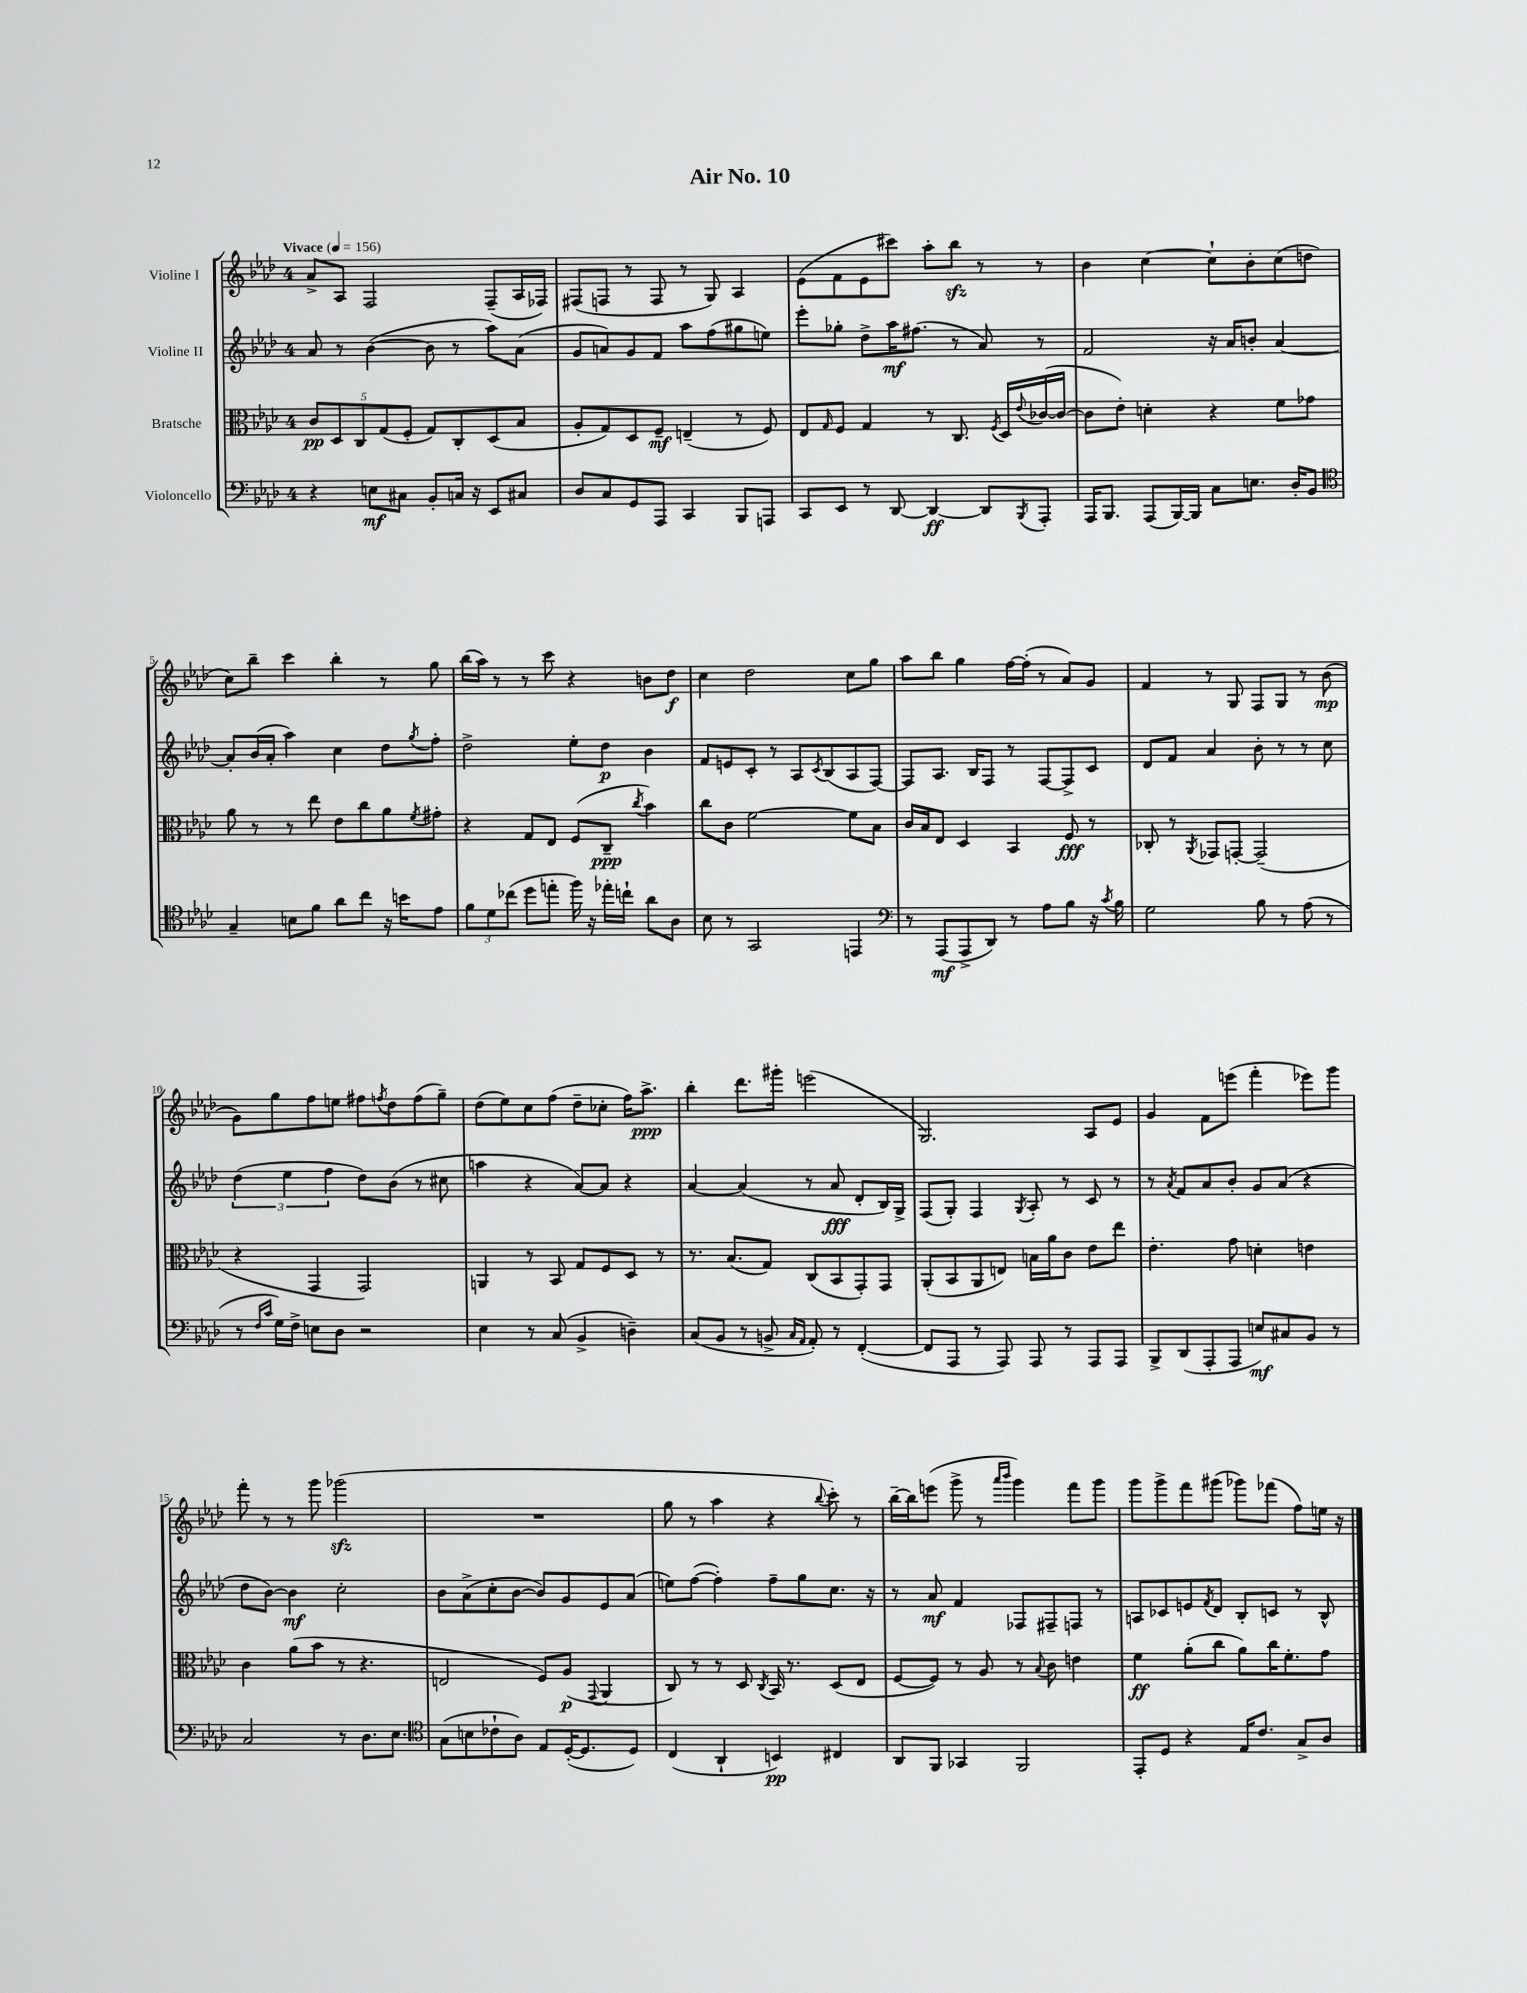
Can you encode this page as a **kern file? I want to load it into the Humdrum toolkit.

**kern	**kern	**kern	**kern
*staff4	*staff3	*staff2	*staff1
*clefF4	*clefC3	*clefG2	*clefG2
*k[b-e-a-d-]	*k[b-e-a-d-]	*k[b-e-a-d-]	*k[b-e-a-d-]
*M4/4	*M4/4	*M4/4	*M4/4
*MM156	*MM156	*MM156	*MM156
4r	10c/L	8a-/	8a-^/L
.	10D-/	.	.
.	.	8r	8A-/J
.	10C/	.	.
8E\L	.	([4b-\	2F/
.	(10G/	.	.
8C#\J	.	.	.
.	10F'/J	.	.
8BB-'/L	8G/L)	8b-\]	.
16C/Jk	8C'/	8r	.
16r	.	.	.
8EE-/L	(8D-/	8aa-\L)	(8F~/L
8C#/J	8B-/J	(8a-\J	16A-/L
.	.	.	16F-/JJ)
=	=	=	=
8D-/L	8A-'/L	8g/L	(8F#/L
8C/	8G/)	8a/)	8F/J
8GG/	8D-/	8g/	8r
8AAA-/J	8F~/J	8f/J	8F/
4CC/	(4E~/	8aa-\L	8r
.	.	(8ff\	8G/)
8BBB-/L	8r	8gg#\	4A-/
8AAA/J	8F/)	8ee\J)	.
=	=	=	=
8CC/L	8E-/L	8eee-'\L	(8e-\L
.	16qqG/	.	.
8EE-/J	8F/J	8gg-'\J	8f\
8r	4G/	8dd-^\L	8e-\
[8DD-/	.	16aa-\K	8ccc#\J)
.	.	(8.ff#\J	.
4DD-/_	8r	.	8aa-'\L
.	8.C/	8r	8bb-\J
8DD-/]L	.	8a-/)	8r
.	8qF/	.	.
.	16D-/LL	.	.
8qBBB-/	8qqe-/	.	.
8AAA-'/J	([16c-/	8r	8r
.	16c-/_JJ	.	.
=	=	=	=
16AAA-/LK	8c-\]L	2f/	4b-\
8.BBB-/J	.	.	.
.	8e-'\J)	.	.
(8AAA-/L	4d'\	.	[4cc\
[16BBB-/L)	.	.	.
16BBB-/]JJ	.	.	.
8C\L	4r	16r	8cc`\]L
.	.	16a-/LK	.
8.E\J	.	8b'/J	8b-'\
.	8f\L	[4a-/	(8cc\
16D-'/LK	.	.	.
8BB-/J	8g-\J	.	8dd\J
=	=	=	=
*clefC4	*	*	*
4G~/	8a-\	8a-'/]L	8cc\L)
.	8r	(16b-/L	8bb-~\J
.	.	16a-'/JJ	.
8B\L	8r	4aa-\)	4ccc\
8f\J	8ee-\	.	.
8a-\L	8e-\L	4cc\	4bb-'\
8cc\J	8cc\	.	.
16r	8a-\	8dd-\L	8r
16b\LK	.	.	.
.	8qf/	8qgg/	.
8e-\J	8g#'\J	8ff'\J	8gg\
=	=	=	=
12f\L	4r	2dd-^\	(16bb-\LL
.	.	.	16aa-\JJ)
12d-\	.	.	.
.	.	.	8r
(12cc-\J	.	.	.
8dd-\L	8G/L	.	8r
8ee'\J	8E-/J	.	8ccc\
16ff\)	(8F/L	8ee-'\L	4r
16r	.	.	.
16ee-'\LL	8C~/J	8dd-\J	.
16cc`\JJ	.	.	.
.	8qcc/	.	.
8a-\L	4b-\)	4b-\	8b\L
8A-\J	.	.	8dd-\J
=	=	=	=
8B-\	8cc\L	8f/L	4cc\
8r	8c\J	8e/	.
2GG/	[2f\	8c'/J	2dd-\
.	.	8r	.
.	.	8A-/L	.
.	.	8qc/	.
.	.	(8B-/	.
4EE/	8f\]L	8A-/	8cc\L
.	8B-\J	[8F/J)	8gg\J
=	=	=	=
*clefF4	*	*	*
8r	16c/LL	8F/]L	8aa-\L
.	16B-/J	.	.
(8AAA-/L	8E-/J	8.A-/J	8bb-\J
8AAA-^/	4D-/	.	4gg\
.	.	16B-/LK	.
8DD-/J)	.	8F/J	.
8r	4BB-/	8r	[16ff\LL
.	.	.	(16ff'\]JJ
8A-\L	.	[8F/L	8r
8B-\J	8F/	8F^/]	8a-/L)
16r	8r	8c/J	8g/J
8qc/	.	.	.
16B-\	.	.	.
=	=	=	=
2G\	8C-'/	8d-/L	4f/
.	8r	8f/J	.
.	8qAA-/	.	.
.	8GG-/L	4a-/	8r
.	[8GG'/J	.	8G/
8B-\	(2GG~/]	8b-'\	8F/L
8r	.	8r	8G/J
(8A-\	.	8r	8r
8r	.	8cc\	(8b-\
=	=	=	=
8r	4r	(6dd-\	8g\L)
16qqF/LL	.	.	.
16qqc/JJ	.	.	.
16G\LL)	.	.	8gg\
.	.	6ee-\	.
16F^\JJ	.	.	.
8E\L	4GG/	.	8ff\
.	.	6ff\	.
8D-\J	.	.	8ee\J
2r	2GG/)	8dd-\L)	8ff#\L
.	.	.	8qff/
.	.	(8b-\J	8dd-\
.	.	8r	(8ff\
.	.	8cc#\	8gg~\J)
=	=	=	=
4E-\	4AA/	4aa\	(8dd-\L
.	.	.	8ee-\)
8r	8r	4r	8cc\
(8C/	8BB-/	.	(8ff\J
4BB-^/	8G/L	[8a-/L)	8dd-~\L
.	8F/	8a-/]J	8cc-'\J
4D~\)	8D-/J	4r	16ff\LK)
.	.	.	8.aa-^\J
.	8r	.	.
=	=	=	=
(8C/L	8.r	[4a-/	4bb-'\
8BB-/J	.	.	.
.	(8.B-/L	.	.
8r	.	(4a-/]	8.ddd-\L
8BB^/	8G/J)	.	.
.	.	.	16ggg#'\Jk
16qqC/LL	.	.	.
16qqAA-/JJ	.	.	.
8AA-'/)	(8C/L	8r	(2eee\
8r	8BB-/	8a-/	.
([4FF'/	8GG'/)	8d-'/L	.
.	8GG/J	16B-/L)	.
.	.	16G^/JJ	.
=	=	=	=
8FF/]L	(8AA-'/L	(8F/L	2.G/)
8AAA-/J	8BB-/	8G'/J)	.
8r	8AA-/	4F/	.
8AAA-/)	8E/J)	.	.
.	.	8qG/	.
8AAA-/	16B\LL	8A-'/	.
.	16a-\J	.	.
8r	8c\J	8r	.
8AAA-/L	8e-\L	8c/	8A-/L
8AAA-/J	8ee-\J	8r	8e-/J
=	=	=	=
8BBB-^/L	4.e-'\	8r	4g/
.	.	8qa-/	.
(8DD-/	.	8f/L	.
8AAA-'/	.	8a-/	8f\L
8AAA-/J	8g\	8b-'/J	(8eee\J
8E/L)	4d'\	8g/L	4fff'\
8C#/	.	(8a-/J	.
8BB-/J	4e\	4r	8eee-\L)
8r	.	.	8ggg\J
=	=	=	=
2C/	4c\	8dd-\L	8fff'\
.	.	[8b-\J)	8r
.	(8a-\L	4b-\]	8r
.	8b-\J	.	8ggg\
8r	8r	2cc'\	(2ggg-\
8.D-\L	4.r	.	.
8.E-\J	.	.	.
=	=	=	=
*clefC4	*	*	*
(8G\L	2E/	8b-\L	1r
8B\	.	(8a-^\	.
8c-`\	.	8cc'\	.
8A-\J)	.	[8b-\J	.
8E-/L	8F/L)	8b-/]L)	.
([16D-'/K	(8A-/J	8g/	.
8.D-/]	.	.	.
.	8qqGG/	.	.
.	4AA-/	8e-/	.
8D-/J)	.	(8a-/J	.
=	=	=	=
(4C/	8C/)	8ee\L)	8gg\
.	8r	([8ff\J	8r
4AA-`/	8r	4ff'\])	4aa-\
.	8D-/	.	.
.	8qC/	.	.
4BB/)	16BB-/	8ff~\L	4r
.	8.r	.	.
.	.	8gg\	.
.	.	.	8qqbb-/
4C#/	(8D-/L	8.cc\J	8ccc'\)
.	8E-/J	.	8r
.	.	16r	.
=	=	=	=
8AA-/L	[8F/L	8r	[16bb-~\LL
.	.	.	16bb-\]J
8FF/J	8F/]J)	8a-/	(8eee\J
4GG-/	8r	4f/	8ggg^\
.	8A-/	.	8r
.	.	.	16qqaaa-/LL
.	.	.	16qqbbb-/JJ
2FF/	8r	8F-/L	4ggg\)
.	8qqB-/	.	.
.	8c\	8F#~/	.
.	4e\	8F/J	8fff\L
.	.	8r	8ggg\J
=	=	=	=
8EE-'/L	4f\	8A/L	8ggg\L
8D-/J	.	8c-/	8ggg^\
4r	(8a-'\L	8e/	8fff\
.	.	8qf/	.
.	8cc\J	8d-/J	(8ggg#\J
16E-/LK	8a-\L)	8B-'/L	8ggg-\L)
8.c/J	.	.	.
.	16cc\K	8c/J	(8fff-\J
.	8.f'\	.	.
8G^/L	.	8r	8ff\L)
8A-/J	8g\J	8B-^^/	16ee\Jk
.	.	.	16r
==	==	==	==
*-	*-	*-	*-
